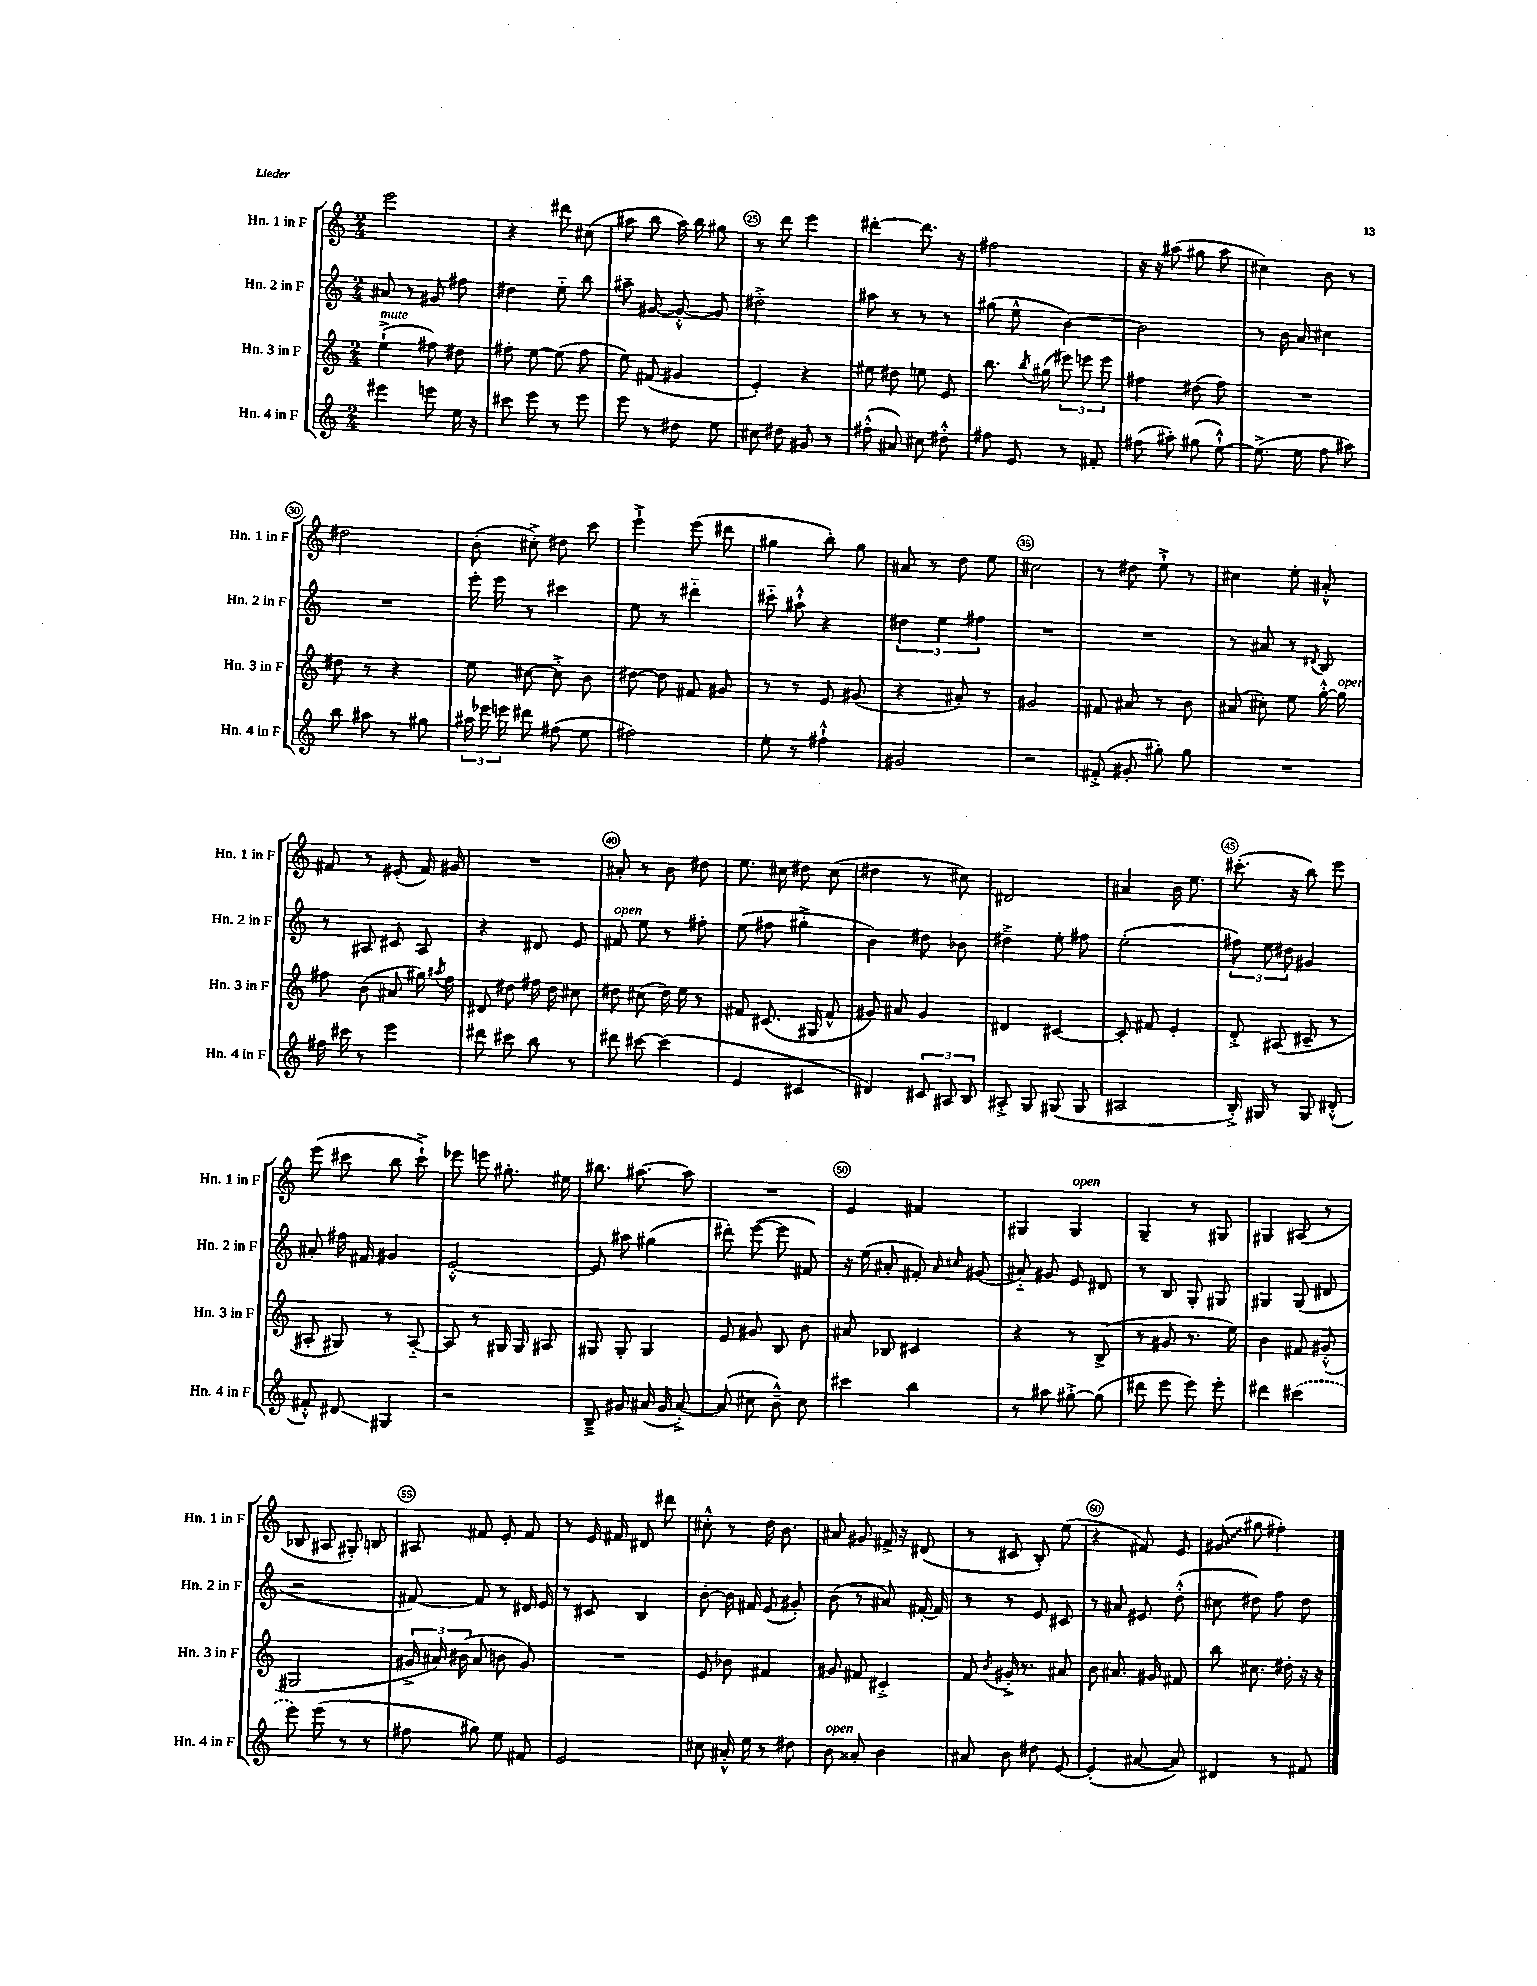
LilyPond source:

<<
\new StaffGroup <<
\new Staff = "s0" \with { instrumentName = "Hn. 1 in F" shortInstrumentName = "Hn. 1 in F" } {
    \clef treble \key c \major \numericTimeSignature \time 2/4
    \autoBeamOff e'''2 |
    r4 dis'''8 cis''8( |
    ais''8 b''8 ais''16) b''16 gis''8 |
    r8 d'''8 e'''4 |
    dis'''4~-. dis'''8. r16 |
    fis''2 |
    r16 r16 ais''8( gis''8 ais''8 |
    cis''4) b'8 r8 |
    dis''2 |
    b'8-.( cis''8-.->) dis''8 c'''8 |
    e'''4-!-> e'''8( dis'''8 |
    gis''4 b''8-.) gis''8 |
    ais'8 r8 d''8 e''8 |
    cis''2 |
    r8 dis''8 e''8-!-> r8 |
    cis''4 e''8-. ais'8-.-^ |
    fis'8 r8 eis'8-.( fis'16) gis'16 |
    R2 |
    ais'8-. r8 b'8 dis''8 |
    e''8. cis''16 dis''8 cis''8( |
    dis''4 r8 cis''8) |
    dis'2 |
    ais'4 b'16 e''8. |
    cis'''8.-.( r16 b''8) e'''8 |
    e'''8( cis'''8 b''8 cis'''8-!->) |
    ees'''8 e'''8 gis''8.-. eis''16 |
    bis''8. ais''8.~ ais''8 |
    R2 |
    e'4 fis'4 |
    gis4 gis4^\markup { \italic "open" } |
    g4-- r8 gis8 |
    gis4 ais8( r8 |
    bes8 ais8 gis8-.) b8 |
    ais8 fis'8 e'8-. fis'8 |
    r8 e'16 fis'16 dis'8 dis'''8 |
    cis''8-.-^ r8 d''16 b'8. |
    ais'8 gis'8 fis'16-> r16 dis'8( |
    r8 cis'8 b8-.) e''8( |
    r4 fis'8) e'8 |
    \once \override Glissando.style = #'zigzag gis'8\glissando( gis''8 fis''4-.) \bar "|." |
}
\new Staff = "s1" \with { instrumentName = "Hn. 2 in F" shortInstrumentName = "Hn. 2 in F" } {
    \clef treble \key c \major \numericTimeSignature \time 2/4
    \autoBeamOff ais'8 r8 gis'8 fis''8 |
    dis''4 e''8-_ b''8 |
    ais''8-- gis'8~ gis'8~-.-^ gis'8 |
    dis''2-.-> |
    ais''8 r8 r8 r8 |
    gis''8( e''8-^ b'4~) |
    b'2 |
    r8 b'16 a'16 cis''4 |
    R2 |
    e'''16-. e'''16 r8 cis'''4 |
    e''8 r8 dis'''4-_ |
    cis'''8-_ ais''8-!-^ r4 |
    \tuplet 3/2 { dis''4 e''4 fis''4 } |
    R2 |
    R2 |
    r8 ais'8 r8 \acciaccatura { dis'8 } b8 |
    r8 ais8 cis'8 ais8 |
    r4 dis'8 e'8 |
    fis'8^\markup { \italic "open" } e''8 r8 fis''8-. |
    e''8( fis''8 gis''4-.-> |
    b'4) dis''8 bes'8 |
    dis''4---> e''8-. fis''8 |
    e''2-.( |
    \tuplet 3/2 { fis''8) e''8 dis''8 } gis'4 |
    ais'8-. fis''16 fis'16 gis'4 |
    e'2~-.-^ |
    e'8 ais''8 gis''4( |
    dis'''8-.) e'''8~( e'''8 fis'8) |
    r16 e''16( ais'8-. fis'8-.) \grace { ais'16 cis''16 } gis'8( |
    ais'8-_) gis'8 e'8 dis'8 |
    r8 b8 g8-. gis8 |
    gis4 gis8( dis'8 |
    r2 |
    fis'8~) fis'8 r8 dis'16 e'16 |
    r8 cis'8 b4 |
    b'8~-. b'16 fis'16 e'8( gis'8-.) |
    b'8( r8 ais'8) fis'16~-. fis'16 |
    r8 r8 e'8 cis'8 |
    r8 ais'8 eis'8 d''8-.-^( |
    cis''8 dis''8) f''8 dis''8 \bar "|." |
}
\new Staff = "s2" \with { instrumentName = "Hn. 3 in F" shortInstrumentName = "Hn. 3 in F" } {
    \clef treble \key c \major \numericTimeSignature \time 2/4
    \autoBeamOff e''4-!->^\markup { \italic "mute" }( fis''8) dis''8 |
    fis''8-. e''8~ e''8( fis''8 |
    e''8) fis'8( gis'4 |
    e'4-.) r4 |
    eis''8 dis''8 e''8 e'8 |
    b''8. \acciaccatura { b''8 } gis''16( \tuplet 3/2 { eis'''8) e'''8 e'''8 } |
    fis''4 dis''8( fis''8) |
    R2 |
    dis''8 r8 r4 |
    e''8 cis''8~ cis''8-.-> b'8 |
    dis''8~ dis''8 fis'8 gis'8 |
    r8 r8 e'8 gis'8( |
    r4 ais'8-.) r8 |
    gis'2 |
    fis'8 ais'8 r8 b'8 |
    ais'8( cis''8-.) e''8 g''16~-.-^ g''16^\markup { \italic "open" } |
    fis''8 b'8( ais'8 gis''16) \acciaccatura { ais''8 } fis''16 |
    dis'8 dis''8 fis''16 dis''16 cis''8 |
    dis''8 cis''8( dis''16) e''16 r8 |
    fis'8 cis'8.( gis16 fis'8-^ |
    gis'8) ais'8 gis'4 |
    dis'4 cis'4~ |
    cis'8-. fis'8 e'4-. |
    d'8-.-> ais8( cis'8-- r8 |
    ais8-. gis8) r8 ais8~-_ |
    ais8 r8 gis16 gis16 ais8 |
    gis8 gis8-. gis4 |
    e'8 gis'8 b8 b'8 |
    ais'8 bes8 cis'4 |
    r4 r8 b8->( |
    r8 gis'8 r8. e''16) |
    b'4 fis'8 gis'8-.-^( |
    gis2 |
    \tuplet 3/2 { gis'16-> ais'16) bis'16( } ais'8 b'8 gis'8) |
    R2 |
    e'8 bes'8 fis'4 |
    gis'8 fis'8 cis'4-.-> |
    f'8 \acciaccatura { b'8 } gis'16-.-> r8. ais'8 |
    b'8 ais'8. gis'16 fis'8 |
    b''8 cis''8. dis''16-. r16 r16 \bar "|." |
}
\new Staff = "s3" \with { instrumentName = "Hn. 4 in F" shortInstrumentName = "Hn. 4 in F" } {
    \clef treble \key c \major \numericTimeSignature \time 2/4
    \autoBeamOff eis'''4 e'''8 e''16 r16 |
    cis'''8 e'''8 r8 e'''8 |
    e'''8 r8 dis''8 e''8 |
    cis''8 dis''8 gis'8 r8 |
    fis''8-.-^( ais'8) cis''8 dis''8-.-^ |
    fis''8 e'8 r8 fis'8-. |
    fis''8( ais''8-.) gis''8( e''8~-!-^) |
    e''8.->( e''16 f''8 ais''8) |
    b''8 ais''8 r8 gis''8 |
    \tuplet 3/2 { ais''16 ees'''16 e'''16 } dis'''8 fis''8( e''8 |
    fis''2) |
    e''8-. r8 fis''4-!-^ |
    gis'2 |
    r2 |
    fis'8-.->( gis'8-. gis''8-.) gis''8 |
    R2 |
    fis''16 cis'''16 r8 e'''4 |
    dis'''8 cis'''8 b''8 r8 |
    dis'''8 cis'''8~ cis'''4( |
    e'4 cis'4 |
    dis'4) \tuplet 3/2 { cis'8 ais8 b8 } |
    ais8-.-> g8 gis8( gis8 |
    ais2 |
    b16-.->) gis16 r8 gis8 dis'8-.-^( |
    fis'8-.-^) dis'8\glissando gis4 |
    r2 |
    b8---> gis'8 ais'16( gis'16 ais'8~-.->) |
    ais'8( cis''8 b'8---^) cis''8 |
    cis'''4 b''4 |
    r8 ais''8 gis''8~-.-> gis''8( |
    dis'''8 e'''8 e'''8) e'''8-. |
    dis'''4 \once \slurDashed cis'''4( |
    e'''8) e'''8( r8 r8 |
    fis''8 gis''8) e''8 fis'8 |
    e'2 |
    cis''8 ais'16-.-^ e''16 r8 dis''8 |
    b'8^\markup { \italic "open" } aisis'8-. b'4 |
    ais'8 b'8 dis''8 e'8~ |
    e'4-.( ais'8~ ais'8) |
    dis'4 r8 fis'8 \bar "|." |
}
>>
>>
\layout { \context { \Score currentBarNumber = #22 \override BarNumber.break-visibility = ##(#f #t #t) barNumberVisibility = #(every-nth-bar-number-visible 5) \override BarNumber.stencil = #(make-stencil-circler 0.1 0.3 ly:text-interface::print) } }
